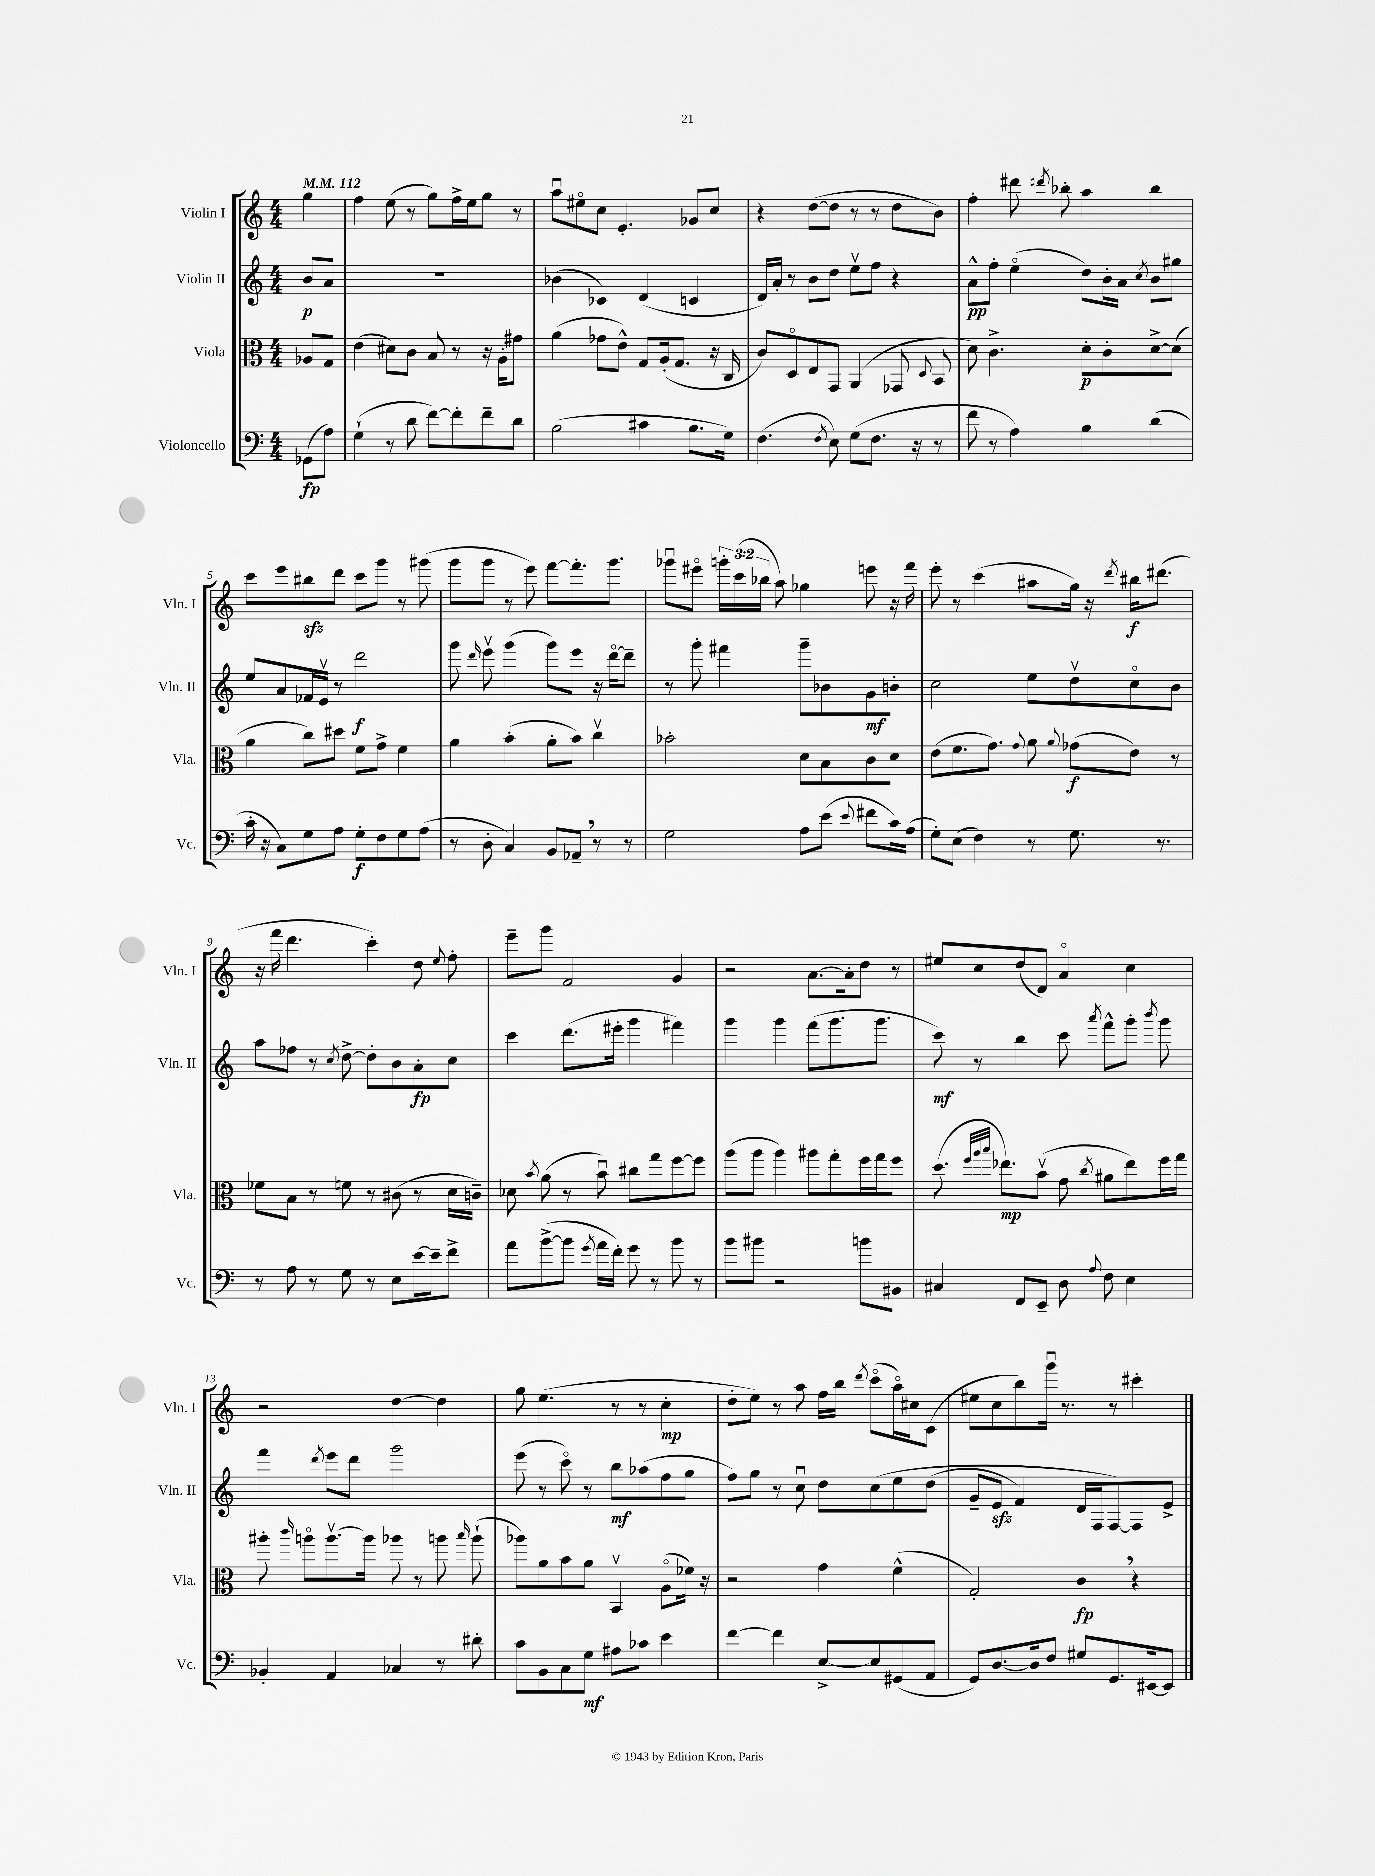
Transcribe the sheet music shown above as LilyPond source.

<<
\new StaffGroup <<
\new Staff = "s0" \with { instrumentName = "Violin I" shortInstrumentName = "Vln. I" } {
    \clef treble \key c \major \numericTimeSignature \time 4/4 \override Staff.TupletNumber.text = #tuplet-number::calc-fraction-text \partial 4 \tempo 4 = 112
    \autoBeamOff g''4 |
    f''4 e''8( r8 g''8[) f''16-> e''16 g''8] r8 |
    a''8[\downbow eis''8\flageolet c''8] e'4.-. ges'8[ c''8] |
    r4 d''8[~( d''8] r8 r8 d''8[ b'8]) |
    f''4-. dis'''8 \acciaccatura { d'''8 } bes''8-. a''4 bes''4 |
    c'''8[ e'''8 bis''8\sfz d'''8] c'''8[ g'''8] r8 gis'''8( |
    g'''8[ g'''8] r8 e'''8) f'''8[~ f'''8.-. g'''8.] |
    ges'''8[\downbow eis'''8]\flageolet \tuplet 3/2 { g'''16[-. c'''16( bes''16] } a''8) ges''4 e'''8 r16 f'''16 |
    e'''8-. r8 c'''4( ais''8[ g''16]) r16 \acciaccatura { d'''8 } bis''16[\f dis'''8.]( |
    r16 f'''16 d'''4. c'''4-.) d''8 \appoggiatura { e''8 } f''8-. |
    e'''8[-- g'''8] f'2 g'4 |
    r2 a'8.[~ a'16-. d''8] r8 |
    eis''8[ c''8 d''8( d'8]) a'4\flageolet c''4 |
    r2 d''4~ d''4 |
    g''8 e''4.( r8 r8 c''4-.\mp |
    d''8[-. e''8]) r8 a''8 f''16[ b''16] \acciaccatura { d'''8 } c'''8[\flageolet( a''16\flageolet) cis''16 c'8]( |
    eis''8[ c''8 b''8) g'''16]\downbow r8. r8 cis'''4-. \bar "|." |
}
\new Staff = "s1" \with { instrumentName = "Violin II" shortInstrumentName = "Vln. II" } {
    \clef treble \key c \major \numericTimeSignature \time 4/4 \partial 4
    \autoBeamOff b'8[\p a'8] |
    R1 |
    bes'4( ces'4) d'4( c'4 |
    d'16[) a'16]-. r8 b'8[ d''8] e''8[\upbow f''8] r4 |
    a'8[-^\pp f''8]-. e''4\flageolet( d''8[) b'16-. a'16] \acciaccatura { c''8 } b'8[ gis''8] |
    e''8[ a'8 fes'16 e'16]\upbow r8 d'''2\f |
    g'''8 \grace { d'''16 } e'''8\upbow g'''4( g'''8[) e'''8] r16 d'''16[~\flageolet d'''8]-- |
    r8 g'''8-. fis'''4 g'''8[-- bes'8 g'8\mf b'8]-. |
    c''2 e''8[ d''8\upbow c''8\flageolet b'8] |
    a''8[ fes''8] r8 \acciaccatura { c''8 } d''8~-> d''8[-. b'8 a'8-.\fp c''8] |
    c'''4 d'''8.[( eis'''16]-. g'''4 fis'''4) |
    g'''4 g'''4 f'''8[( g'''8. g'''8.] |
    c'''8\mf) r8 b''4 c'''8 \acciaccatura { a'''8 } f'''8[-^ g'''8]-. \acciaccatura { b'''8 } g'''8 |
    f'''4 \acciaccatura { d'''8 } e'''8[ d'''8] g'''2 |
    e'''8( r8 c'''8\flageolet) r8 b''8[\mf aes''8( f''8 g''8] |
    f''8[) g''8] r8 c''8\downbow d''8[ c''8\( e''8 d''8]( |
    g'8[-- e'8]\sfz f'4) d'16[ f16 f8~\) f8 e'8]-> \bar "|." |
}
\new Staff = "s2" \with { instrumentName = "Viola" shortInstrumentName = "Vla." } {
    \clef alto \key c \major \numericTimeSignature \time 4/4 \partial 4
    \autoBeamOff aes8[ g8] |
    e'4( dis'8[) c'8] b8 r8 r16 a16[-. gis'8] |
    a'4( ges'8[ e'8]-^) g8[ a16-.( g8.] r16 c16 |
    c'8[) d8\flageolet e8 g,8] a,4( ges,8 \appoggiatura { d8 } b,8 |
    d'8) c'4.-> d'8[-.\p c'8-. d'8~-> d'8]( |
    a'4 c''8[) dis''8] f'8[ g'8]-> f'4 |
    a'4 b'4-.( a'8[-. b'8]) c''4\upbow |
    bes'2-. d'8[ b8 c'8 d'8] |
    e'8[( f'8. g'8.]) \appoggiatura { g'8 } a'8 \appoggiatura { a'8 } ges'8[\f( e'8]) r8 |
    fes'8[ b8] r8 f'8 r8 cis'8( r8 d'16[ c'16]--) |
    des'8 \acciaccatura { b'8 } a'8( r8 b'8\downbow) cis''8[ g''8 f''8~ f''8] |
    a''8[( a''8] a''4) ais''8[ g''8-. f''16 g''16 f''8] |
    d''8.( \grace { f''32[ a''32 b''32] } ees''8.[\mp) b'8]\upbow( g'8 \acciaccatura { c''8 } ais'8[ ees''8) f''16 g''16] |
    ais''8-. \grace { c'''16 } a''8[\flageolet a''8.~\upbow a''16] aes''8 r8 a''8 \grace { b''16 } a''8-!( |
    aes''8[) a'8 b'8 a'8] b,4\upbow a8[\flageolet( fes'16]) r16 |
    r2 g'4 f'4-^( |
    g2-.) c'4\fp \breathe r4 \bar "|." |
}
\new Staff = "s3" \with { instrumentName = "Violoncello" shortInstrumentName = "Vc." } {
    \clef bass \key c \major \numericTimeSignature \time 4/4 \partial 4
    \autoBeamOff ges,8[\fp( a8]) |
    g4-!( r8 d'8 f'8[~) f'8-. f'8-- d'8] |
    b2( cis'4 b8.[ g16]) |
    f4.( \acciaccatura { f8 } e8) g8[( f8.] r16 r8 |
    f'8 r8 a4) b4 d'4( |
    c'16-. r16 c8[) g8 a8] g8[-.\f f8 g8 a8]( |
    r8 d8-. c4) b,8[ aes,8]-- \breathe r8 r8 |
    g2 a8[ e'8]( \appoggiatura { e'8 } fis'8[ c'16) a16]( |
    g8[-.) e8]( f4) r8 g8. r8. |
    r8 a8 r8 g8 r8 e8[ e'16~ e'16-- f'8]-> |
    a'8[ b'8~->( b'8] \acciaccatura { g'8 } a'16[ f'16]-.) g'8 r8 b'8 r8 |
    b'8[ bis'8] r2 b'8[ bis,8] |
    cis4 f,8[ e,8]-- d8 \appoggiatura { a8 } f8 e4 |
    bes,4-. a,4 ces4 r8 dis'8-. |
    c'8[ b,8 c8 g8]\mf ais8[ ces'8] e'4 |
    f'4~ f'4 e8[~-> e8 gis,8( a,8] |
    g,8[) d8.~ d16 f8] gis8[ g,8. eis,16~ eis,8] \bar "|." |
}
>>
>>
